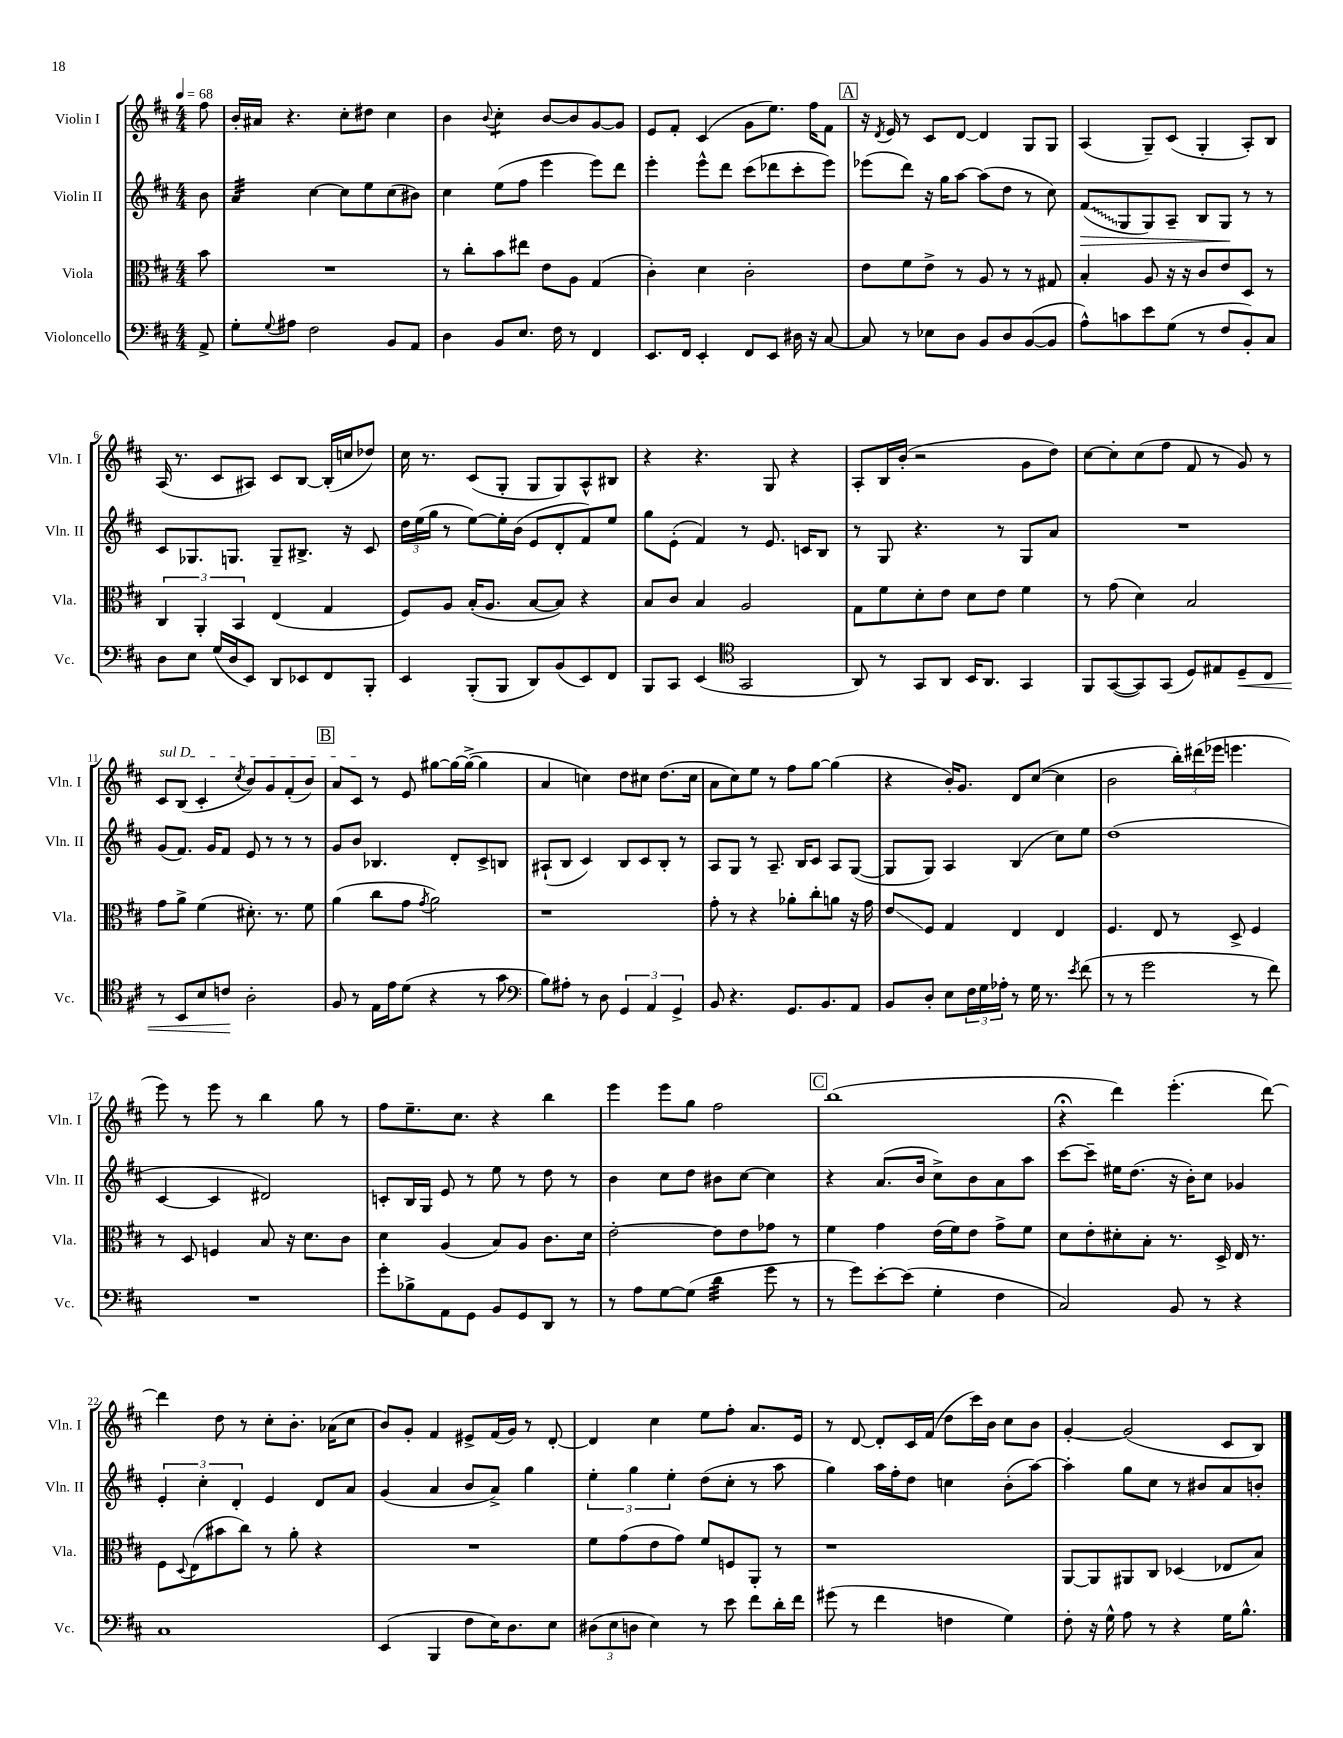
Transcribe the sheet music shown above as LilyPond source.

<<
\new StaffGroup <<
\new Staff = "s0" \with { instrumentName = "Violin I" shortInstrumentName = "Vln. I" } {
    \clef treble \key d \major \numericTimeSignature \time 4/4 \partial 8 \tempo 4 = 68
    fis''8 |
    b'16-. ais'16 r4. cis''8-. dis''8 cis''4 |
    b'4 \appoggiatura { b'8 } cis''4:8-. b'8~ b'8 g'8~ g'8 |
    e'8 fis'8-. cis'4( g'8 e''8.) fis''16 fis'8 |
    \mark \markup { \box "A" } r16 \acciaccatura { d'8 } e'16 r8 cis'8 d'8~ d'4 g8 g8 |
    a4( g8--) cis'8( g4-. a8-.) b8 |
    a16( r8. cis'8 ais8) cis'8 b8~ b16-.( c''16 des''8) |
    cis''16 r8. cis'8( g8-. g8 g8) a8-^ bis8 |
    r4 r4. g8 r4 |
    a8-. b16 b'16-.( r2 g'8 d''8) |
    cis''8~ cis''8-. cis''8( fis''8 fis'8 r8 g'8) r8 |
    \once \override TextSpanner.bound-details.left.text = \markup { \italic "sul D" } cis'8\startTextSpan b8( cis'4-. \acciaccatura { cis''8 } b'8) g'8 fis'8-.( b'8) |
    \mark \markup { \box "B" } a'8 cis'8\stopTextSpan r8 e'8 gis''8~ gis''16~ gis''16~->( gis''4 |
    a'4 c''4) d''8 cis''8 d''8.( cis''16 |
    a'8 cis''8) e''8 r8 fis''8 g''8~ g''4( |
    r4 b'16-.) g'8. d'8 cis''8~( cis''4 |
    b'2 \tuplet 3/2 { b''16-.) dis'''16( ees'''16 } e'''4. |
    e'''8) r8 e'''8 r8 b''4 g''8 r8 |
    fis''8 e''8.-- cis''8. r4 b''4 |
    e'''4 e'''8 g''8 fis''2 |
    \mark \markup { \box "C" } b''1( |
    r4\fermata d'''4) e'''4.-.( d'''8~) |
    d'''4 d''8 r8 cis''8-. b'8.-. aes'16( cis''8 |
    b'8) g'8-. fis'4 eis'8-> fis'16( g'16) r8 d'8~-. |
    d'4 cis''4 e''8 fis''8-. a'8. e'16 |
    r8 d'8~ d'8-. cis'16 fis'16( d''8 cis'''16) b'16 cis''8 b'8 |
    g'4~-. g'2( cis'8 b8) \bar "|." |
}
\new Staff = "s1" \with { instrumentName = "Violin II" shortInstrumentName = "Vln. II" } {
    \clef treble \key d \major \numericTimeSignature \time 4/4 \partial 8
    b'8 |
    a'4:32 cis''4~ cis''8 e''8 cis''8( bis'8) |
    cis''4 e''8( fis''8 e'''4 e'''8) d'''8 |
    e'''4-. e'''8-^ d'''8 cis'''8( des'''8 cis'''8-. e'''8) |
    \mark \markup { \box "A" } ees'''8( d'''8) r16 g''16 a''8~ a''8( d''8 r8 cis''8) |
    \once \override Glissando.style = #'zigzag fis'8\glissando\>( g8 g8) a8-- b8 g8\! r8 r8 |
    cis'8 ges8. g8. g8-- bis8.-> r16 cis'8 |
    \tuplet 3/2 { d''16 e''16( g''16 } r8 e''8~) e''16-. b'16( e'8 d'8-. fis'8) e''8 |
    g''8 e'8-.( fis'4) r8 e'8. c'16 b8 |
    r8 g8 r4. r8 g8 a'8 |
    R1 |
    g'8( fis'8.) g'16 fis'8 e'8 r8 r8 r8 |
    \mark \markup { \box "B" } g'8 b'8 bes4. d'8-. cis'8-> b8 |
    ais8-!( b8 cis'4) b8 cis'8 b8-. r8 |
    a8 g8 r8 a8.-- b16 cis'8 a8 g8~( |
    g8 g8) a4 b4( cis''8) e''8 |
    d''1( |
    cis'4~ cis'4 dis'2) |
    c'8-. b16 g16 e'8 r8 e''8 r8 d''8 r8 |
    b'4 cis''8 d''8 bis'8 cis''8~ cis''4 |
    \mark \markup { \box "C" } r4 a'8.( b'16 cis''8->) b'8 a'8 a''8 |
    cis'''8~ cis'''8-- eis''16 d''8.( r16 b'16-.) cis''8 ges'4 |
    \tuplet 3/2 { e'4-. cis''4-. d'4-. } e'4 d'8 a'8 |
    g'4( a'4 b'8 a'8->) g''4 |
    \tuplet 3/2 { e''4-. g''4 e''4-. } d''8( cis''8-. r8 a''8 |
    g''4) a''16 fis''16-. d''8 c''4 b'8-.( a''8~) |
    a''4-. g''8 cis''8 r8 bis'8 a'8 b'8-. \bar "|." |
}
\new Staff = "s2" \with { instrumentName = "Viola" shortInstrumentName = "Vla." } {
    \clef alto \key d \major \numericTimeSignature \time 4/4 \partial 8
    b'8 |
    R1 |
    r8 cis''8-. b'8 eis''8 e'8 a8 g4( |
    cis'4-.) d'4 cis'2-. |
    \mark \markup { \box "A" } e'8 fis'8 e'8-> r8 a8 r8 r8 gis8 |
    b4-. a8 r16 r16 cis'8 e'8 d8 r8 |
    \tuplet 3/2 { cis4 a,4-. b,4 } e4( g4 |
    fis8) a8 b16-.( a8. b8~ b8) r4 |
    b8 cis'8 b4 a2 |
    g8 fis'8 d'8-. e'8 d'8 e'8 fis'4 |
    r8 g'8( d'4) b2 |
    g'8 a'8-> fis'4( dis'8.-.) r8. fis'8 |
    \mark \markup { \box "B" } a'4( cis''8 g'8 \acciaccatura { g'8 } a'2) |
    r1 |
    g'8-. r8 r4 aes'8-. cis''8-. a'8 r16 g'16 |
    e'8\glissando fis8 g4 e4 e4 |
    fis4. e8 r8 d8-> fis4 |
    r8 d8 f4 b8 r16 d'8. cis'8 |
    d'4 a4( b8) a8 cis'8. d'16 |
    e'2~-. e'8 e'8 ges'8 r8 |
    \mark \markup { \box "C" } fis'4 g'4 e'16( fis'16) e'8 g'8-> fis'8 |
    d'8 e'8-. dis'8-. b8-. r8. d16-> e16 r8. |
    fis8 \appoggiatura { d8 } e8( bis'8 cis''8) r8 a'8-. r4 |
    R1 |
    fis'8 g'8( e'8 g'8) fis'8 f8 a,8-. r8 |
    r1 |
    a,8~ a,8 ais,8 cis8 des4( ees8 b8) \bar "|." |
}
\new Staff = "s3" \with { instrumentName = "Violoncello" shortInstrumentName = "Vc." } {
    \clef bass \key d \major \numericTimeSignature \time 4/4 \partial 8
    a,8-> |
    g8-. \appoggiatura { g8 } ais8 fis2 b,8 a,8 |
    d4 b,8 e8. fis16 r8 fis,4 |
    e,8. fis,16 e,4-. fis,8 e,8 dis16 r16 cis8~ |
    \mark \markup { \box "A" } cis8 r8 ees8 d8 b,8 d8 b,8~( b,8 |
    a8-^) c'8 e'8 g8( r8 fis8 b,8-.) cis8 |
    d8 e8 g16( d16 e,8) d,8 ees,8 fis,8 b,,8-. |
    e,4 b,,8-.( b,,8 d,8) b,8( e,8) fis,8 |
    b,,8 cis,8 e,4( \clef tenor g,2 |
    a,8) r8 g,8 a,8 b,16 a,8. g,4 |
    fis,8 g,8~( g,8) g,8( d8) eis8 d8--\< cis8 |
    r8 b,8 b8 c'8\! a2-. |
    \mark \markup { \box "B" } fis8 r8 e16 e'16 d'8( r4 r8 g'8 |
    \clef bass b8) ais8-. r8 d8 \tuplet 3/2 { g,4 a,4 g,4-> } |
    b,8 r4. g,8. b,8. a,8 |
    b,8 d8-. e8 \tuplet 3/2 { fis16 g16 aes16-. } r8 g16 r8. \acciaccatura { e'8 } fis'8( |
    r8 r8 g'2 r8 fis'8) |
    R1 |
    g'8-. bes8-> a,8 g,8 b,8 g,8 d,8 r8 |
    r8 a8 g8~ g8( d'4:32 g'8 r8 |
    \mark \markup { \box "C" } r8 g'8) e'8~-. e'8( g4-. fis4 |
    cis2) b,8 r8 r4 |
    cis1 |
    e,4( b,,4 fis8 e16) d8. e8 |
    \tuplet 3/2 { dis8( e8 d8 } e4) r8 e'8 fis'8 d'16-. fis'16 |
    gis'8( r8 fis'4 f4 g4) |
    fis8-. r16 g16-^ a8 r8 r4 g16 b8.-^ \bar "|." |
}
>>
>>
